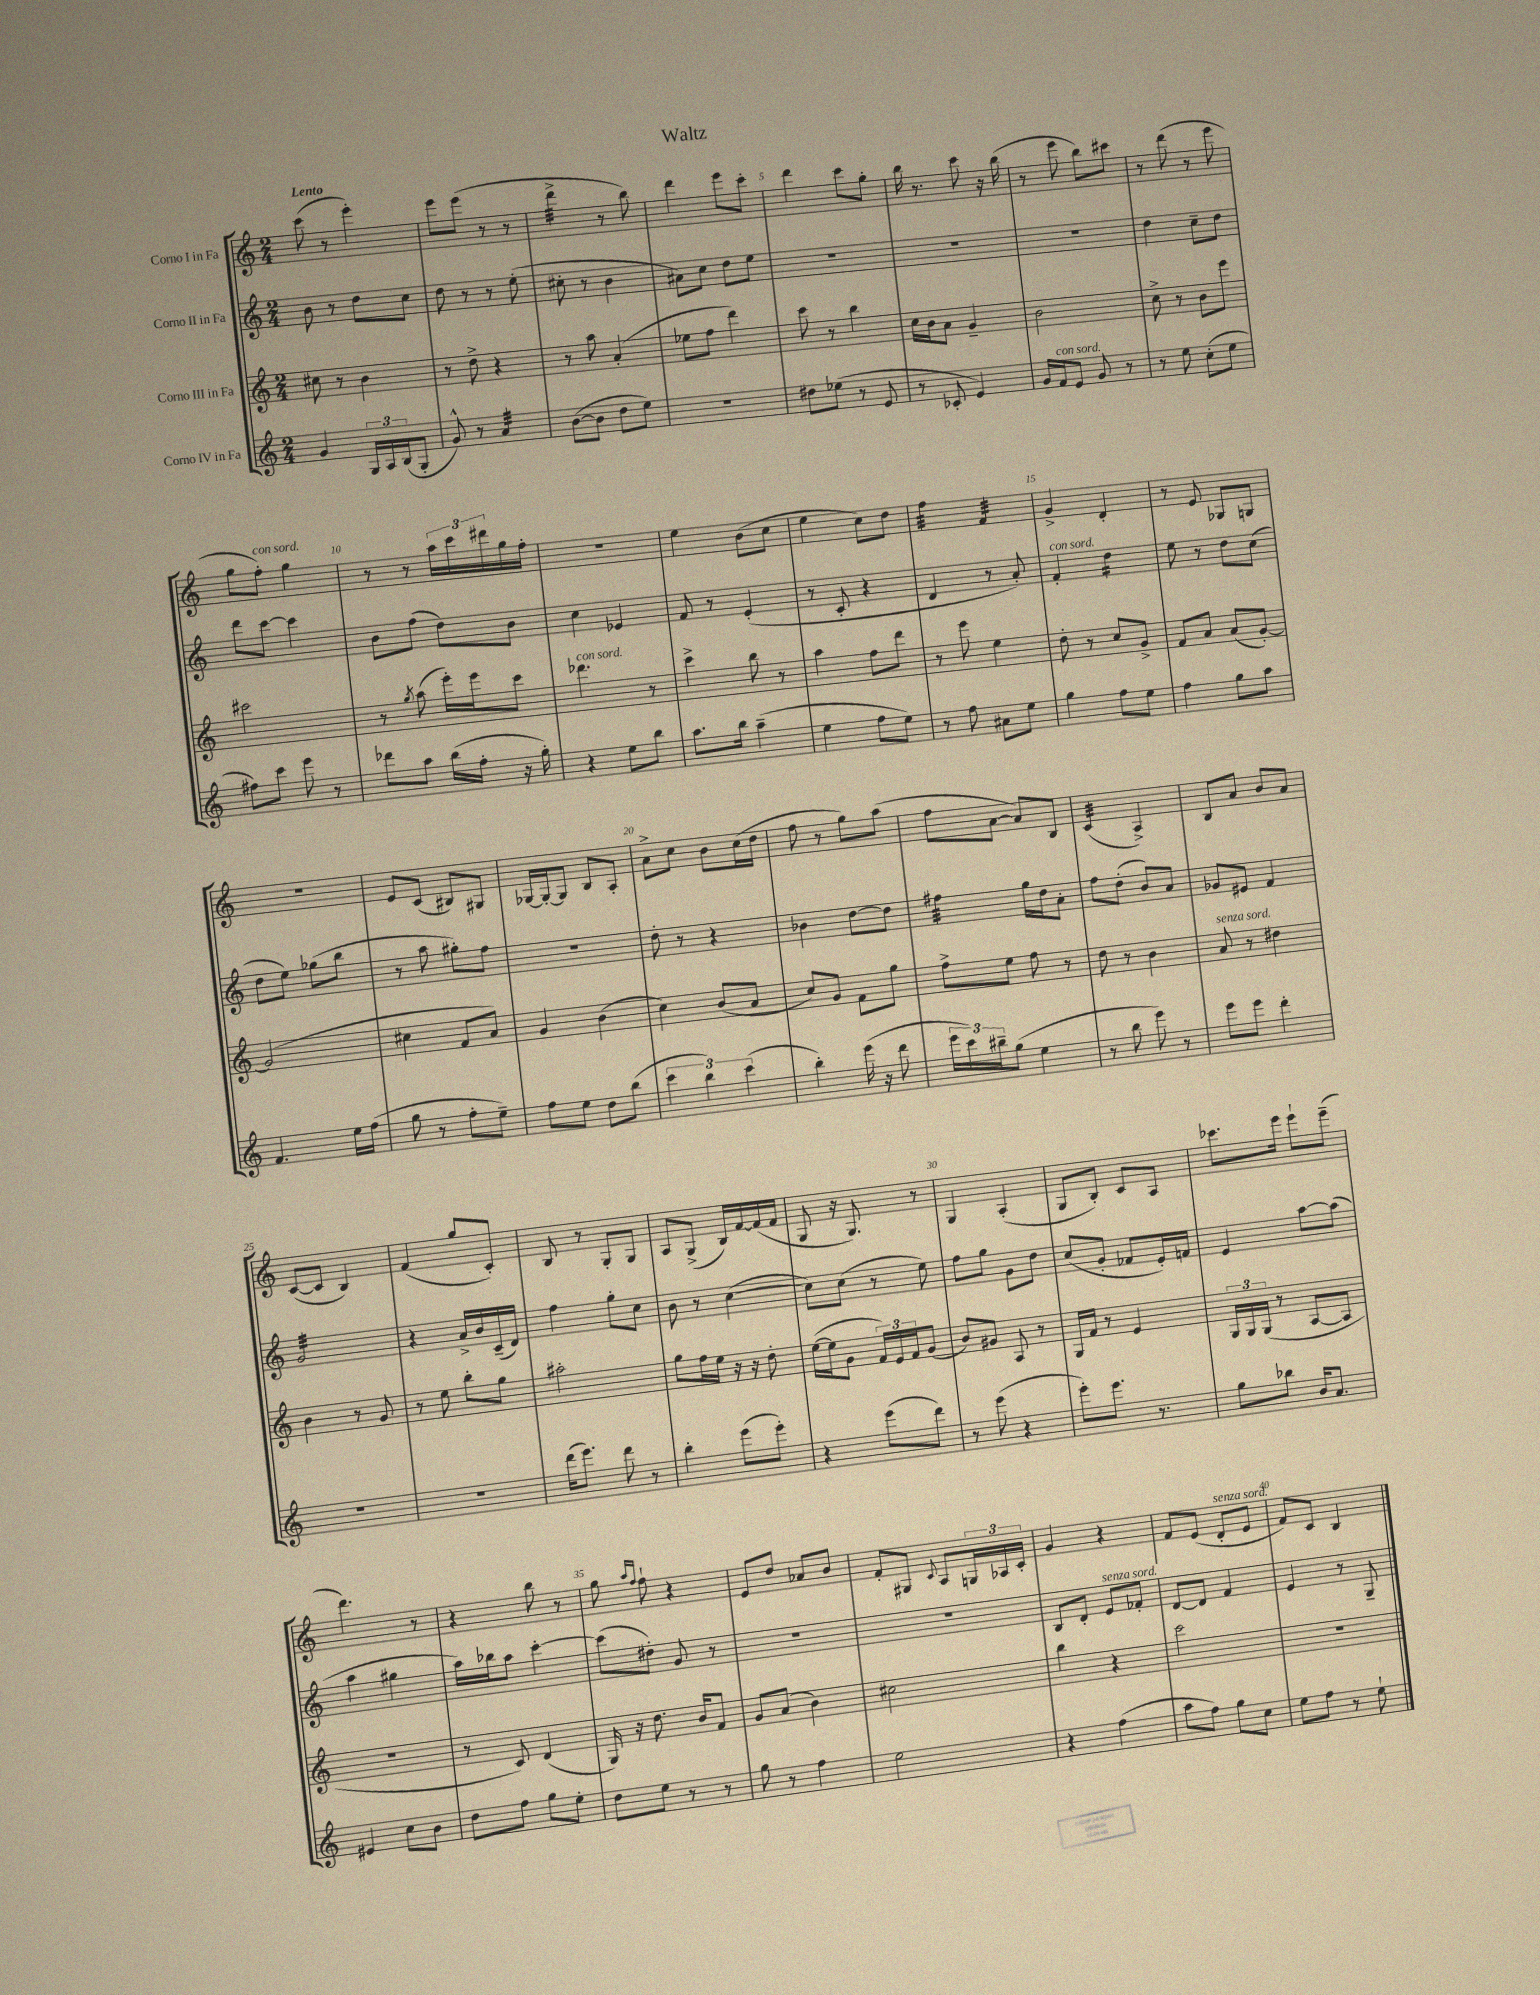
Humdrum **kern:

**kern	**kern	**kern	**kern
*staff4	*staff3	*staff2	*staff1
*clefG2	*clefG2	*clefG2	*clefG2
*k[]	*k[]	*k[]	*k[]
*M2/4	*M2/4	*M2/4	*M2/4
4g	8cc#	8b	(8ccc
.	8r	8r	8r
24G	4b	8dd	4eee')
24A	.	.	.
(24B	.	.	.
8G'	.	8cc	.
=	=	=	=
8g^^)	8r	8dd	8eee
8r	8dd^	8r	(8eee
4a	4r	8r	8r
.	.	(8ee'	8r
=	=	=	=
([8b	8r	8cc#'	4ddd^
8b]	8aa	8r	.
8dd	(4a'	4b	8r
8ee)	.	.	8bb)
=	=	=	=
2r	8ee-	8a#)	4ddd
.	8ff	8cc	.
.	4ddd)	8dd	8eee
.	.	8ee	8ccc'
=	=	=	=
8dd#	8ccc	2r	4ddd
(8ee-	8r	.	.
8r	4bb	.	8ccc
8e	.	.	8gg'
=	=	=	=
8r	16cc	2r	16bb
.	16b	.	8.r
8c-'	8a	.	.
4e)	4g~	.	8ccc
.	.	.	16r
.	.	.	(16bb
=	=	=	=
16g	2b	2r	8r
16f	.	.	.
8e	.	.	8eee
8g	.	.	8bb)
8r	.	.	8ccc#
=	=	=	=
8r	8cc^	4dd	8r
8ee	8r	.	(8ddd
(8cc'	8b	8cc~	8r
8ee	8eee	8dd	8eee
=	=	=	=
8ff#)	2ccc#	8ddd	8gg
8ccc	.	[8ccc	8ff')
8eee	.	4ccc]	4gg
8r	.	.	.
=	=	=	=
8ddd-	8r	8b	8r
.	8qgg	.	.
8aa	(8aa	(8ff	8r
(16bb	16eee')	8dd)	24aa
.	.	.	24ccc
16ff'	16eee	.	.
.	.	.	24ddd#
16r	8ccc	8b	16gg
16gg')	.	.	16ff'
=	=	=	=
4r	4.ddd-	4cc	2r
8ee	.	4e-	.
8bb	8r	.	.
=	=	=	=
8.aa	4ccc^	8f	4ee
.	.	8r	.
16bb	.	.	.
(4aa~	8bb	(4e'	(8b
.	8r	.	8cc
=	=	=	=
4ee	4aa	8r	4ee
.	.	8c'	.
8ff	8ff	4r	8cc)
8ee)	8ddd	.	8dd
=	=	=	=
8r	8r	4d	4ff
8ff	8eee	.	.
8a#	4ee	8r	4f
8ee	.	8a')	.
=	=	=	=
4gg	8dd'	4f'	4g^
.	8r	.	.
8ff	8cc	4dd	4d'
8ee	8g^	.	.
=	=	=	=
4ff	8f	8ee	8r
.	8a	8r	8e
8gg	(8a	8dd	8G-
8aa	[8g')	(8cc	8G
=	=	=	=
4.f	(2g]	8dd	2r
.	.	8ee)	.
.	.	(8gg-	.
16ee	.	8bb	.
(16ff	.	.	.
=	=	=	=
8gg	4cc#	8r	8e
8r	.	8aa	(8c
8ff'	8f	8gg#')	8B#)
8ee~)	8a)	8ff	8G#
=	=	=	=
8ff	4g	2r	[16G-
.	.	.	16G-'_
8ee	.	.	8G-]
8dd	(4b	.	8B
(8bb	.	.	8A'
=	=	=	=
6ccc	4cc)	8dd'	8a^
.	.	8r	8cc
6bb)	.	.	.
.	(8b	4r	8b
(6ccc	.	.	.
.	8a	.	(16cc
.	.	.	16dd
=	=	=	=
4bb')	8cc)	4b-	8ff
.	8g	.	8r
(16eee	8f	[8dd	8gg)
16r	.	.	.
8ddd	8gg	8dd]	(8aa
=	=	=	=
24eee	8ff^	4ff#	8ff
24ccc)	.	.	.
24bb#~	.	.	.
(8gg	8ee	.	[8a
4ee	8ff	16gg	8a])
.	.	16dd	.
.	8r	8a'	8B
=	=	=	=
8r	8dd	8ff	(4c
8bb	8r	(8dd'	.
8eee)	4b	8b)	4A^)
8r	.	8a	.
=	=	=	=
8eee	8a	8g-	8B
8eee	8r	8e#	8a
4ddd'	4dd#	4f	8b
.	.	.	8a
=	=	=	=
2r	4b	2g	([8c
.	.	.	8c]
.	8r	.	4B)
.	8g	.	.
=	=	=	=
2r	8r	4r	(4f
.	8ee	.	.
.	8bb'	16a^	8gg
.	.	16b	.
.	8gg	(16c~	8c')
.	.	16d)	.
=	=	=	=
(16ddd	2aa#'	4ff	8B
8.eee)	.	.	.
.	.	.	8r
8ddd	.	8gg'	8G'
8r	.	8cc	8G
=	=	=	=
4bb'	8gg	8b	8A
.	16ff	8r	(8G^
.	16ee	.	.
(8eee	16r	([4cc	16B)
.	16r	.	[16f
8eee')	8dd'	.	(16f]
.	.	.	16f
=	=	=	=
4r	([16ee	8cc])	8G
.	16ee]	.	.
.	8g	(8cc	16r
.	.	.	8.G)
(8eee	24f)	8r	.
.	24e	.	.
.	24f	.	.
8ddd)	(8g	8ee)	8r
=	=	=	=
8r	8b)	8ff	4G
(8eee	8g#	8gg	.
4r	8A	8g	(4A'
.	8r	8dd	.
=	=	=	=
8eee')	16G	(8cc	8G
.	16f	.	.
8.eee	8r	8g'	8B')
.	4e	8f-	8c
8.r	.	.	.
.	.	16e')	8A
.	.	16f	.
=	=	=	=
8gg	24G	4e	8.ccc-
.	24G	.	.
.	(24G	.	.
8bb-	8r	.	.
.	.	.	16eee
16b	[8A	[8aa	8eee`
8.a	.	.	.
.	8A]	(8aa]	(8eee~
=	=	=	=
4e#	2r	4aa	4.ddd)
8cc	.	4gg#	.
8b	.	.	8r
=	=	=	=
8dd	8r	16aa)	4r
.	.	16bb-	.
8ff	8c)	8aa	.
8gg	(4d	[4ccc'	8bb
8ee'	.	.	8r
=	=	=	=
8dd	16G)	(8ccc]	8gg
.	16r	.	.
.	.	.	16qqaa
.	.	.	16qqff
8ee	8.dd	8dd#')	8ff`
8r	.	8g	4r
.	16b	.	.
8r	8f	8r	.
=	=	=	=
8gg	8g	2r	8e
8r	(8a	.	8dd
4ff	4b)	.	8a-
.	.	.	8b
=	=	=	=
2ee	2cc#	2r	8f'
.	.	.	8G#
.	.	.	8qqc
.	.	.	8A
.	.	.	24G
.	.	.	24A-
.	.	.	24c'
=	=	=	=
4r	4bb	8B	4g
.	.	8d'	.
(4ff	4r	8e	4r
.	.	8f-'	.
=	=	=	=
8aa	2ccc	[8d	8f
8ff)	.	8d]	(8e
8gg	.	4f	8d'
8cc	.	.	8e
=	=	=	=
8ee	2r	4e	8f)
8ff	.	.	8c
8r	.	8r	4B
8ee`	.	8G~	.
==	==	==	==
*-	*-	*-	*-
